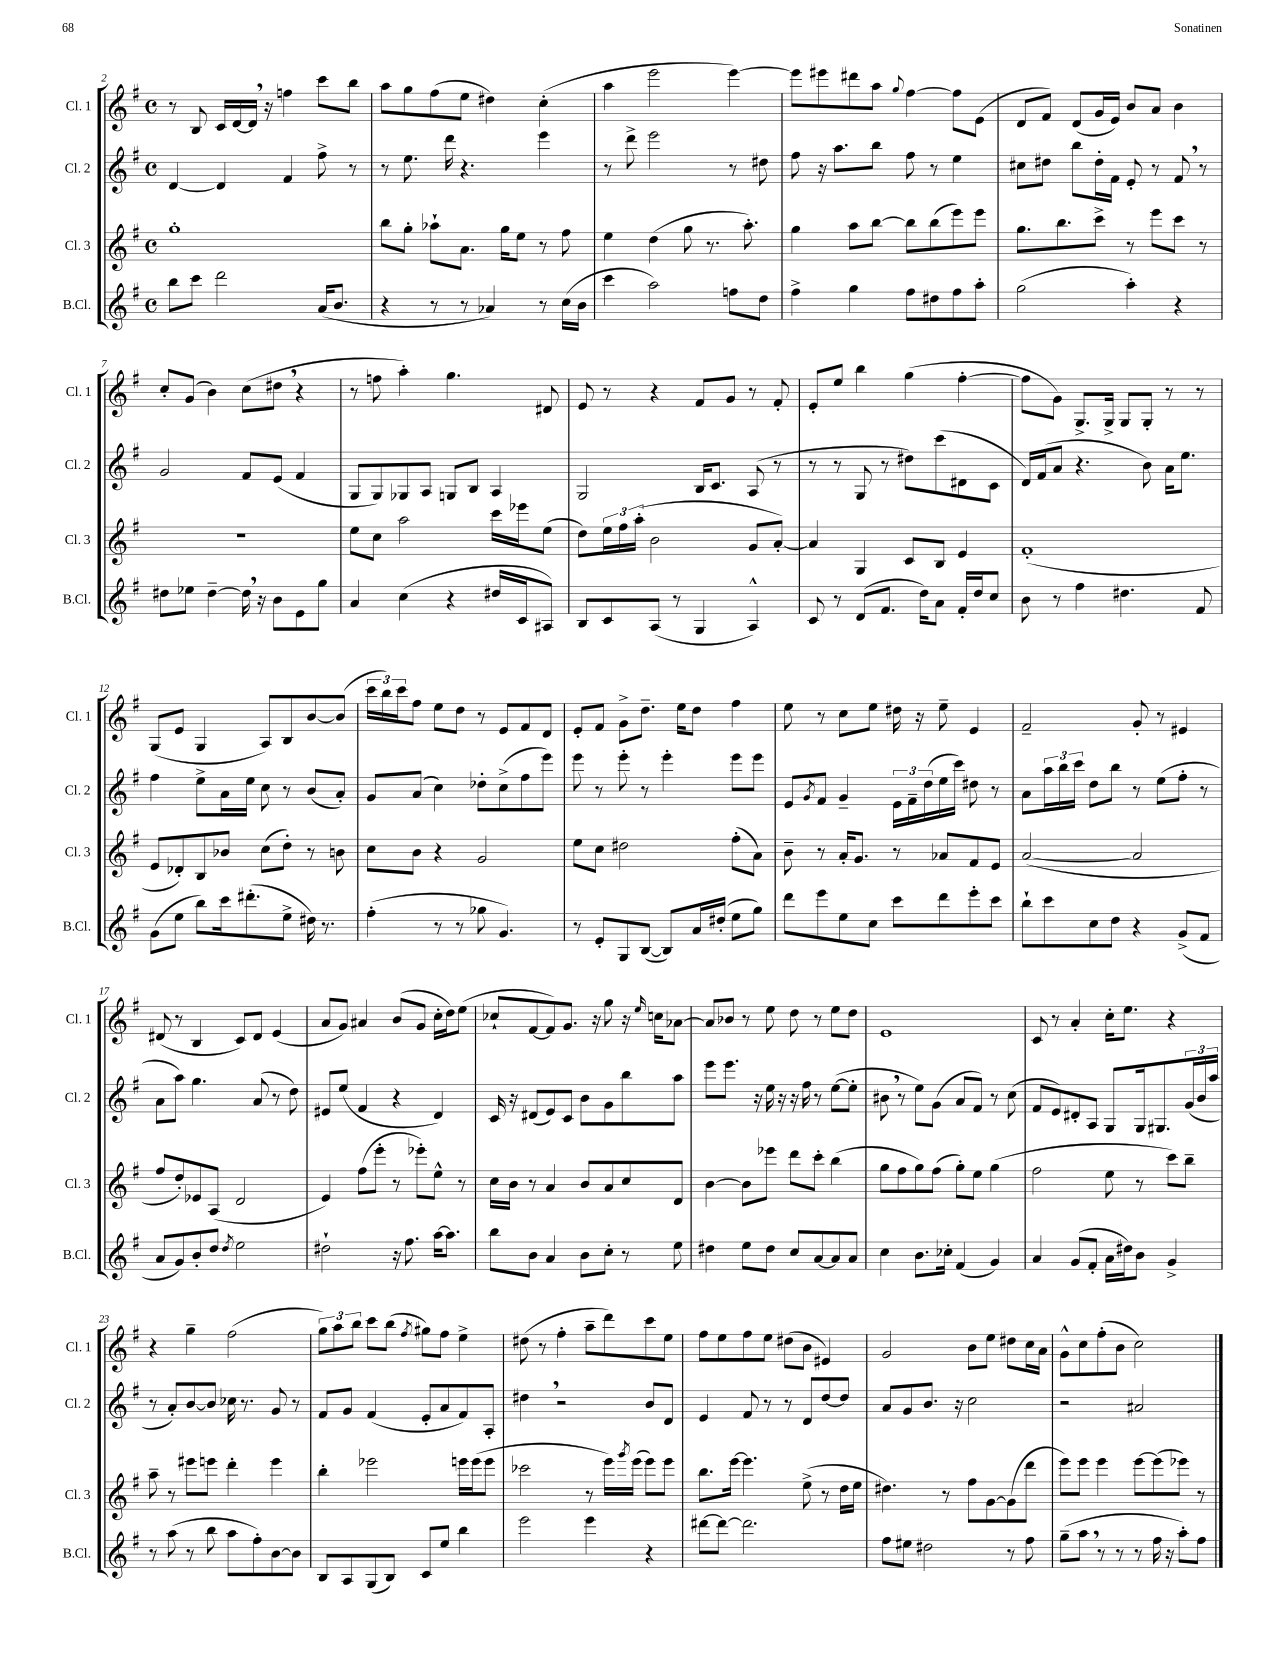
<<
\new StaffGroup <<
\new Staff = "s0" \with { instrumentName = "Cl. 1" shortInstrumentName = "Cl. 1" } {
    \clef treble \key g \major \defaultTimeSignature \time 4/4
    r8 b8 c'16 d'16~ d'16 \breathe r16 f''4 c'''8 b''8 |
    a''8 g''8 fis''8( e''8 dis''4) c''4-.( |
    a''4 e'''2 e'''4~) |
    e'''8 eis'''8 dis'''8 a''8 \appoggiatura { g''8 } fis''4~ fis''8 e'8( |
    d'8 fis'8) d'8( g'16 e'16) b'8 a'8 b'4 |
    c''8-. g'8( b'4) c''8( dis''8 \breathe r4 |
    r8 f''8 a''4-.) g''4. dis'8 |
    e'8 r8 r4 fis'8 g'8 r8 fis'8-. |
    e'8-. e''8 b''4 g''4( fis''4~-. |
    fis''8 g'8) g8.-> g16-> g8 g8-. r8 r8 |
    g8( e'8 g4 a8) b8 b'8~ b'8( |
    \tuplet 3/2 { c'''16 b''16) c'''16 } fis''8 e''8 d''8 r8 e'8 fis'8 d'8 |
    e'8-. fis'8 g'8-> d''8.-- e''16 d''8 fis''4 |
    e''8 r8 c''8 e''8 dis''16 r16 e''8-- e'4 |
    fis'2-- g'8-. r8 eis'4 |
    dis'8( r8 b4 c'8) dis'8 e'4( |
    a'8 g'8) ais'4 b'8( g'8 c''16-. d''16) e''8( |
    ces''8-! fis'8~ fis'8) g'8. r16 g''8 r16 \grace { e''16 } c''16 aes'8~ |
    aes'8 bes'8 r8 e''8 d''8 r8 e''8 d''8 |
    e'1 |
    c'8 r8 a'4-. c''16-. e''8. r4 |
    r4 g''4-- fis''2( |
    \tuplet 3/2 { g''8) a''8 b''8 } c'''8 b''8( \acciaccatura { fis''8 } gis''8) fis''8 e''4-> |
    dis''8( r8 fis''4-. a''8-- d'''8) c'''8 e''8 |
    fis''8 e''8 fis''8 e''8 dis''8( b'8 eis'4) |
    g'2 b'8 e''8 dis''8 c''16 a'16 |
    g'8-^ c''8 fis''8-.( b'8 c''2) \bar "|." |
}
\new Staff = "s1" \with { instrumentName = "Cl. 2" shortInstrumentName = "Cl. 2" } {
    \clef treble \key g \major \defaultTimeSignature \time 4/4
    d'4~ d'4 fis'4 fis''8-> r8 |
    r8 e''8. d'''16 r4. e'''4 |
    r8 d'''8-> e'''2 r8 dis''8 |
    fis''8 r16 a''8. b''8 fis''8 r8 e''4 |
    cis''8 dis''8 b''8 dis''16-. fis'16 e'8-. r8 fis'8 \breathe r8 |
    g'2 fis'8 e'8( fis'4 |
    g8 g8) ges8 a8 g8 b8 a4 |
    g2 b16 c'8. a8( r8 |
    r8 r8 g8 r8 dis''8) c'''8( dis'8 c'8 |
    d'16) fis'16( a'8 r4. b'8) a'16 e''8. |
    fis''4 e''8-> a'16 e''16 c''8 r8 b'8( a'8-.) |
    g'8 a'8( c''4) des''8-. c''8->( fis''8 e'''8) |
    e'''8 r8 e'''8-. r8 e'''4-. e'''8 e'''8 |
    e'8 \acciaccatura { g'8 } fis'8 g'4-- \tuplet 3/2 { e'16 fis'16-- d''16( } e''16 c'''16) dis''8 r8 |
    a'8 \tuplet 3/2 { a''16 b''16 c'''16 } d''8 b''8 r8 e''8( fis''8-. r8 |
    a'8 a''8) g''4. a'8( r8 d''8) |
    eis'8 e''8( fis'4 r4 d'4) |
    c'16 r16 dis'8( e'8) c'8 b'8 g'8 b''8 a''8 |
    e'''8 e'''8. r16 e''16 r16 r16 fis''16 r8 e''8~( e''8-. |
    bis'8 \breathe r8 e''8) g'8( a'8 fis'8) r8 c''8( |
    fis'8 e'8) dis'8-. a8 g8 g16 gis8. \tuplet 3/2 { g'16( b'16 a''16 } |
    r8 a'8-.) b'8~ b'8 ces''16 r8. g'8 r8 |
    fis'8 g'8 fis'4( e'8-. a'8 fis'8) a8-. |
    dis''4 \breathe r2 b'8 d'8 |
    e'4 fis'8 r8 r8 d'8 d''8~ d''8 |
    a'8 g'8 b'8. r16 c''2 |
    r2 ais'2 \bar "|." |
}
\new Staff = "s2" \with { instrumentName = "Cl. 3" shortInstrumentName = "Cl. 3" } {
    \clef treble \key g \major \defaultTimeSignature \time 4/4
    g''1-. |
    b''8 g''8-. aes''8-! a'8. g''16 e''8 r8 fis''8 |
    e''4 d''4( g''8 r8. a''8.-.) |
    g''4 a''8 b''8~ b''8 b''8( e'''8) e'''8 |
    g''8. b''8. c'''8-> r8 e'''8 c'''8 r8 |
    R1 |
    e''8 c''8 a''2 c'''16 ees'''16 e''8( |
    d''8) \tuplet 3/2 { e''16 fis''16 a''16-.( } b'2 g'8 a'8~-.) |
    a'4 g4 c'8 b8 e'4 |
    fis'1-.( |
    e'8 des'8-.) b8 bes'8 c''8( d''8-.) r8 b'8 |
    c''8 b'8 r4 g'2 |
    e''8 c''8 dis''2 fis''8-.( a'8) |
    b'8-- r8 a'16-. g'8. r8 aes'8 fis'8 e'8 |
    a'2~( a'2 |
    fis''8 d''8-.) ees'8 a8( d'2 |
    e'4) fis''8( e'''8-. r8 ees'''8-.) e''8-^ r8 |
    c''16 b'16 r8 a'4 b'8 a'8 c''8 d'8 |
    b'4~ b'8 ees'''8 d'''8 c'''8-. b''4( |
    g''8 fis''8 g''8) fis''8( g''8-.) e''8 g''4( |
    fis''2 e''8 r8 c'''8) b''8-- |
    a''8-- r8 eis'''8 e'''8 d'''4-. e'''4 |
    b''4-. ees'''2 e'''16 e'''16( e'''8 |
    ces'''2 r8 e'''16) \acciaccatura { g'''8 } e'''16( e'''8) e'''8 |
    b''8. e'''16~ e'''4. e''8->( r8 d''16 e''16 |
    dis''4.) r8 fis''8 g'8~ g'8( d'''8 |
    e'''8) e'''8 e'''4 e'''8~ e'''8( ees'''8) r8 \bar "|." |
}
\new Staff = "s3" \with { instrumentName = "B.Cl." shortInstrumentName = "B.Cl." } {
    \clef treble \key g \major \defaultTimeSignature \time 4/4
    b''8 c'''8 d'''2 a'16( b'8. |
    r4 r8 r8 aes'4) r8 c''16( b'16 |
    c'''4 a''2) f''8 d''8 |
    fis''4-> g''4 fis''8 dis''8 fis''8 a''8-. |
    g''2( a''4-.) r4 |
    dis''8 ees''8 dis''4~-- dis''16 \breathe r16 b'8 e'8 g''8 |
    a'4 c''4( r4 dis''16 c'16 ais8) |
    b8 c'8 a8( r8 g4 a4-^) |
    c'8 r8 d'8( fis'8. d''16) a'8 fis'16-. d''16 c''8 |
    b'8 r8 fis''4 dis''4. fis'8 |
    g'8( e''8 b''8) c'''16 dis'''8.-.( e''8-> dis''16) r8. |
    fis''4-.( r8 r8 ges''8 g'4.) |
    r8 e'8-. g8 b8~( b8) a'16 dis''16-.( e''8 g''8) |
    d'''8 e'''8 e''8 c''8 c'''8 d'''8 e'''8-. c'''8 |
    b''8-! c'''8 c''8 d''8 r4 g'8->( fis'8 |
    a'8 g'8) b'8-. d''8 \acciaccatura { d''8 } e''2 |
    dis''2-! r16 fis''8. a''16~ a''8. |
    b''8 b'8 a'4 b'8 c''8-. r8 e''8 |
    dis''4 e''8 dis''8 c''8 a'8~ a'8 a'8 |
    c''4 b'8. ces''16-. fis'4( g'4) |
    a'4 g'8( fis'8-. a'16 dis''16) b'8 g'4-> |
    r8 a''8( r8 b''8 a''8 fis''8-.) b'8~ b'8 |
    b8 a8 g8( b8) c'8 e''8 b''4 |
    e'''2 e'''4 r4 |
    dis'''8~ dis'''8~ dis'''2. |
    fis''8 eis''8 dis''2 r8 fis''8 |
    g''8--( a''8 \breathe r8 r8 r8 fis''16 r16 a''8-.) fis''8 \bar "|." |
}
>>
>>
\layout { \context { \Score currentBarNumber = #2 } }
